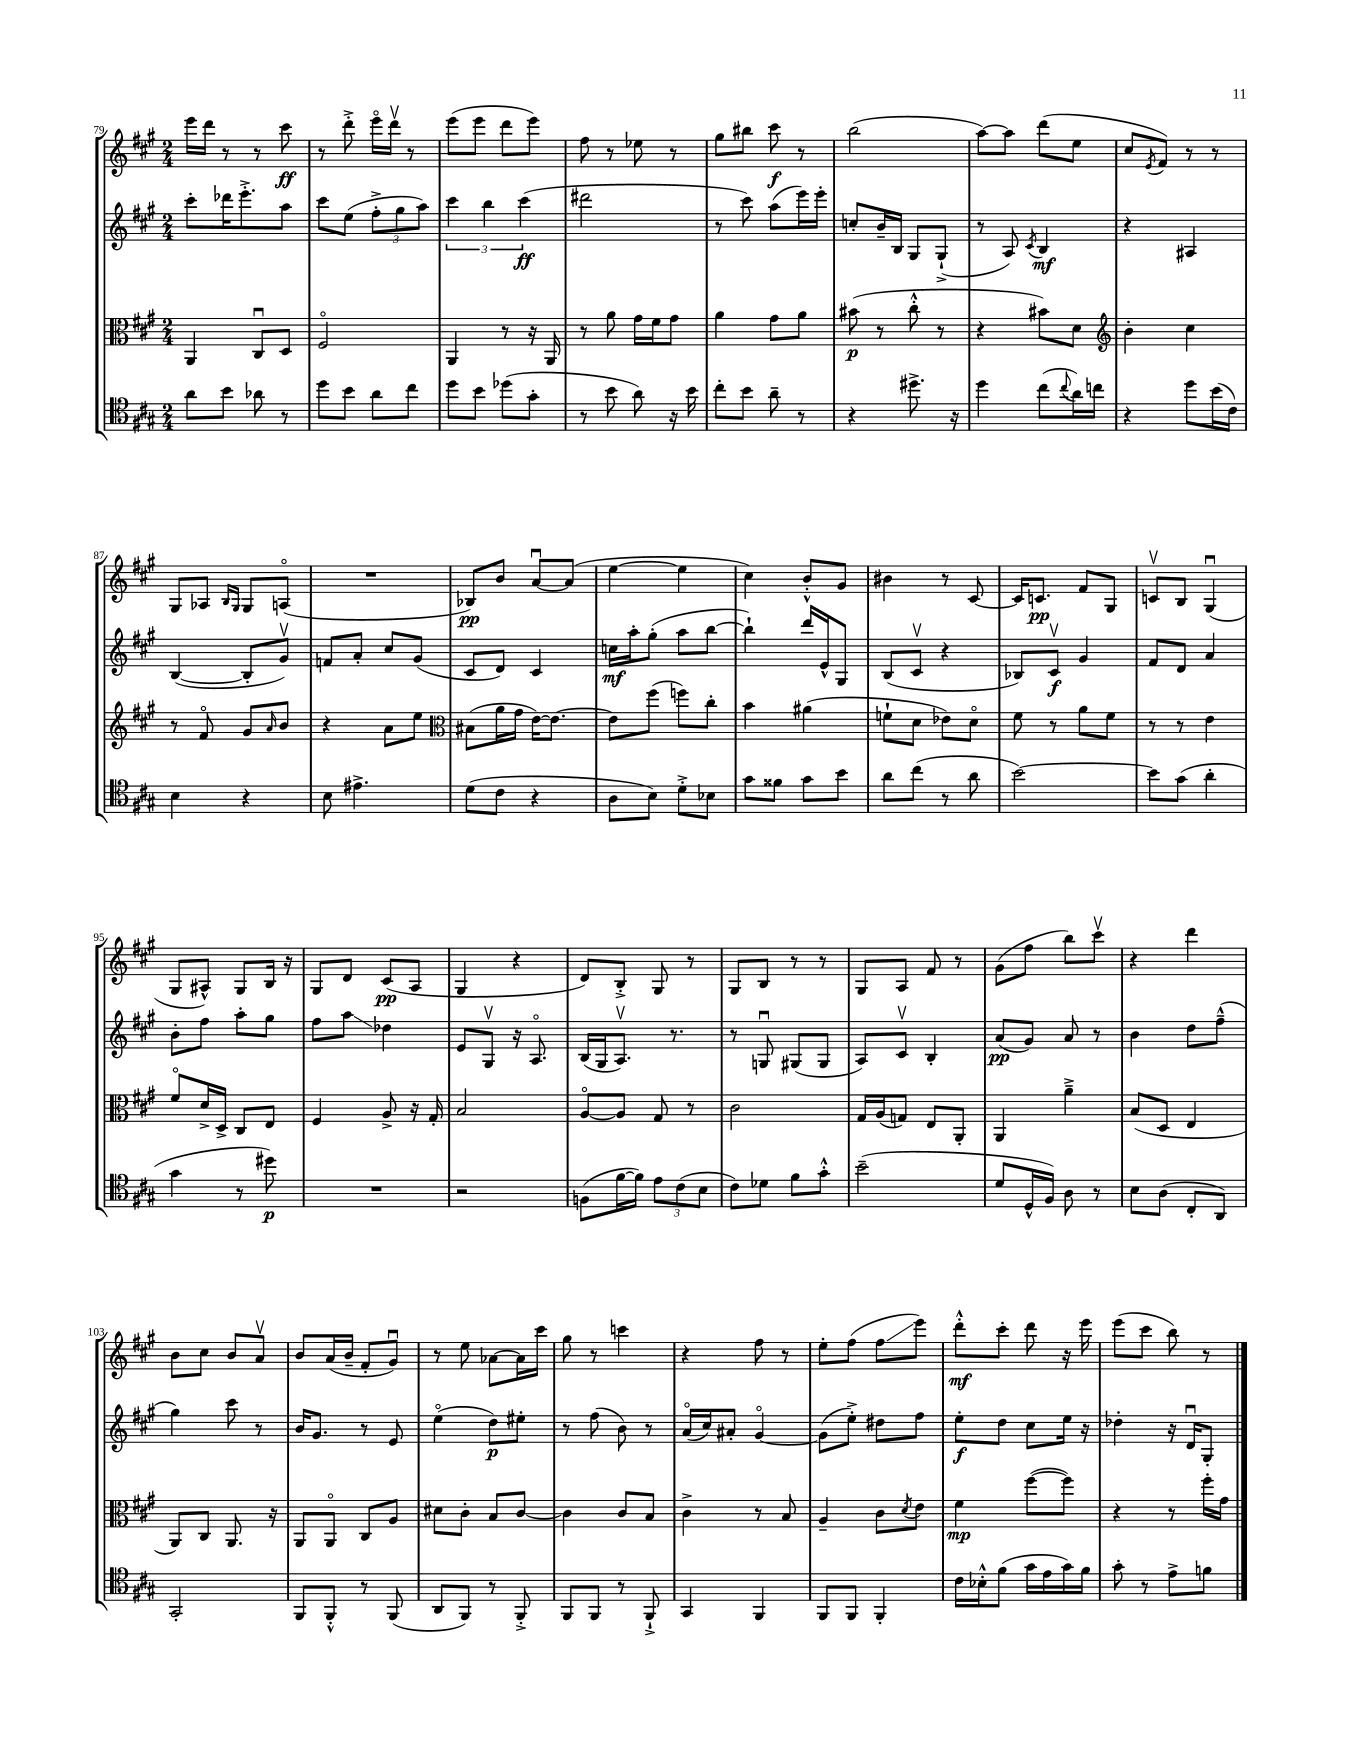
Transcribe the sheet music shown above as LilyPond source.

<<
\new StaffGroup <<
\new Staff = "s0" {
    \clef treble \key a \major \numericTimeSignature \time 2/4
    e'''16 d'''16 r8 r8 cis'''8\ff |
    r8 d'''8-.-> e'''16\flageolet d'''16\upbow r8 |
    e'''8( e'''8 d'''8 e'''8) |
    fis''8 r8 ees''8 r8 |
    gis''8 bis''8 cis'''8\f r8 |
    b''2( |
    a''8~) a''8 d'''8( e''8 |
    cis''8 \acciaccatura { e'8 } fis'8) r8 r8 |
    gis8 aes8 \grace { b16 gis16 } gis8 a8\flageolet( |
    R2 |
    bes8\pp) b'8 a'8~\downbow a'8( |
    e''4~ e''4 |
    cis''4) b'8-.-^ gis'8 |
    bis'4 r8 cis'8~ |
    cis'16 c'8.\pp fis'8 gis8 |
    c'8\upbow b8 gis4\downbow( |
    gis8 ais8-^) gis8 b16 r16 |
    gis8 d'8 cis'8\pp( a8 |
    gis4 r4 |
    d'8) b8-.-> gis8 r8 |
    gis8 b8 r8 r8 |
    gis8 a8 fis'8 r8 |
    gis'8( fis''8 b''8) cis'''8\upbow |
    r4 d'''4 |
    b'8 cis''8 b'8 a'8\upbow |
    b'8 a'16( b'16-- fis'8-. gis'8\downbow) |
    r8 e''8 aes'8~ aes'16 cis'''16 |
    gis''8 r8 c'''4 |
    r4 fis''8 r8 |
    e''8-. fis''8( fis''8\glissando e'''8) |
    d'''8-.-^\mf cis'''8-. d'''8 r16 e'''16 |
    e'''8( cis'''8 b''8) r8 \bar "|." |
}
\new Staff = "s1" {
    \clef treble \key a \major \numericTimeSignature \time 2/4
    cis'''8-. des'''16 e'''8.-.-> a''8 |
    cis'''8 e''8( \tuplet 3/2 { fis''8-.-> gis''8 a''8) } |
    \tuplet 3/2 { cis'''4 b''4 cis'''4\ff( } |
    dis'''2 |
    r8 cis'''8) a''8( e'''16) e'''16-. |
    c''8-. b'16-- b16 gis8 gis8-!->( |
    r8 a8) \acciaccatura { cis'8 } b4\mf |
    r4 ais4 |
    b4~( b8-. gis'8\upbow) |
    f'8 a'8-. cis''8 gis'8( |
    cis'8 d'8) cis'4 |
    c''16\mf a''16-. gis''8-.( a''8 b''8~ |
    b''4-!) d'''16 e'16-^ gis8 |
    b8( cis'8\upbow r4 |
    bes8) cis'8\upbow\f gis'4 |
    fis'8 d'8 a'4 |
    b'8-. fis''8 a''8-. gis''8 |
    fis''8 a''8\glissando des''4 |
    e'8 gis8\upbow r16 a8.\flageolet |
    b16( gis16 a8.\upbow) r8. |
    r8 g8\downbow gis8( gis8 |
    a8) cis'8\upbow b4-. |
    a'8\pp( gis'8) a'8 r8 |
    b'4 d''8 fis''8---^( |
    gis''4) cis'''8 r8 |
    b'16 gis'8. r8 e'8 |
    e''4\flageolet( d''8\p) eis''8-. |
    r8 fis''8( b'8) r8 |
    a'16\flageolet( cis''16) ais'8-. gis'4~\flageolet |
    gis'8( e''8-.->) dis''8 fis''8 |
    e''8-.\f d''8 cis''8 e''16 r16 |
    des''4-. r16 d'16\downbow gis8-. \bar "|." |
}
\new Staff = "s2" {
    \clef alto \key a \major \numericTimeSignature \time 2/4
    a,4 cis8\downbow d8 |
    fis2\flageolet |
    a,4 r8 r16 a,16 |
    r8 a'8 gis'16 fis'16 gis'8 |
    a'4 gis'8 a'8 |
    bis'8\p( r8 cis''8-.-^ r8 |
    r4 bis'8) d'8 |
    \clef treble b'4-. cis''4 |
    r8 fis'8\flageolet gis'8 \grace { a'16 } b'8 |
    r4 a'8 e''8 |
    \clef alto bis8( a'16 gis'16 e'16~) e'8.~ |
    e'8 fis''8( f''8) cis''8-. |
    b'4 ais'4( |
    f'8-! d'8 ees'8) d'8\flageolet |
    fis'8 r8 a'8 fis'8 |
    r8 r8 e'4 |
    fis'8\flageolet d'16-> d16-> cis8 e8 |
    fis4 a8-> r16 gis16-. |
    b2 |
    a8~\flageolet a8 gis8 r8 |
    cis'2 |
    gis16 a16( g8) e8 a,8-. |
    a,4 a'4---> |
    b8( d8 e4 |
    a,8) cis8 a,8. r16 |
    a,8 a,8\flageolet cis8 a8 |
    dis'8 cis'8-. b8 cis'8~ |
    cis'4 cis'8 b8 |
    cis'4-> r8 b8 |
    a4-- cis'8 \acciaccatura { d'8 } e'8 |
    fis'4\mp fis''8~( fis''8) |
    r4 r8 fis''16-. gis'16 \bar "|." |
}
\new Staff = "s3" {
    \clef tenor \key a \major \numericTimeSignature \time 2/4
    a'8 b'8 aes'8 r8 |
    d''8 b'8 a'8 cis''8 |
    d''8 b'8 des''8( gis'8-. |
    r8 b'8 a'8) r16 b'16 |
    cis''8-. b'8 a'8-- r8 |
    r4 dis''8.-> r16 |
    d''4 cis''8( \appoggiatura { cis''8 } a'16) c''16 |
    r4 d''8 b'16( cis'16) |
    b4 r4 |
    b8 eis'4.-> |
    d'8( cis'8 r4 |
    a8 b8) d'8-.-> bes8 |
    gis'8 fisis'8 gis'8 b'8 |
    a'8 cis''8( r8 a'8 |
    b'2~) |
    b'8 gis'8( a'4-. |
    gis'4 r8 dis''8\p) |
    R2 |
    r2 |
    f8( fis'16~ fis'16) \tuplet 3/2 { e'8 cis'8( b8 } |
    cis'8) des'8 fis'8 gis'8-.-^ |
    b'2--( |
    d'8 d16-^ fis16) a8 r8 |
    b8 a8( cis8-. a,8) |
    gis,2-. |
    fis,8 fis,8-.-^ r8 fis,8( |
    a,8 fis,8) r8 fis,8-.-> |
    fis,8 fis,8 r8 fis,8-!-> |
    gis,4 fis,4 |
    fis,8 fis,8 fis,4-. |
    cis'16 bes16-.-^ fis'8( gis'16 e'16 gis'16) fis'16 |
    gis'8-. r8 e'8-> f'8 \bar "|." |
}
>>
>>
\layout { \context { \Score currentBarNumber = #79 } }
